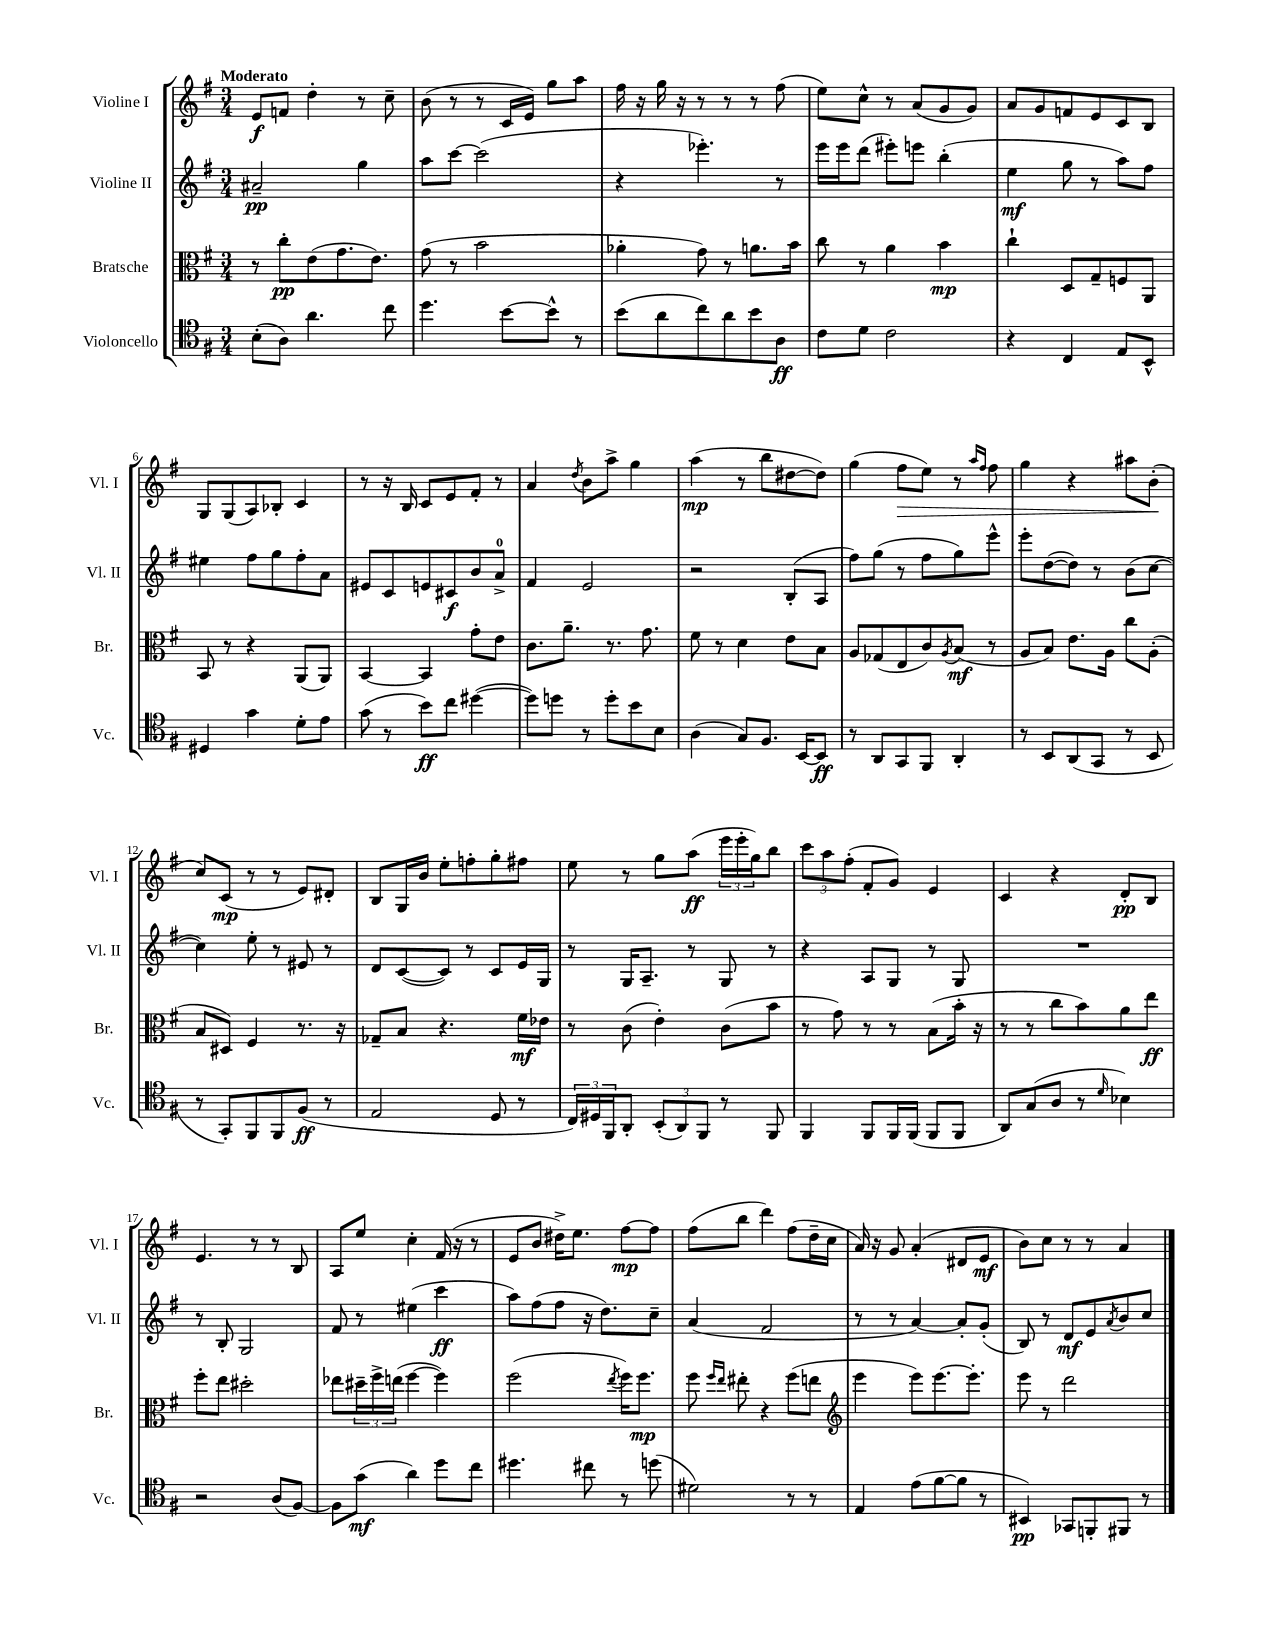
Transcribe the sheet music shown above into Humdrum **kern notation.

**kern	**kern	**kern	**kern
*staff4	*staff3	*staff2	*staff1
*clefC4	*clefC3	*clefG2	*clefG2
*k[f#]	*k[f#]	*k[f#]	*k[f#]
*M3/4	*M3/4	*M3/4	*M3/4
(8B'	8r	2a#~	8e
8A)	8cc'	.	8f
4.a	(8e	.	4dd'
.	8.g	.	.
.	.	4gg	8r
.	8.e)	.	.
8cc	.	.	8cc~
=	=	=	=
4.dd	(8g	8aa	(8b
.	8r	[8ccc	8r
.	2b	(2ccc]	8r
[8b	.	.	16c
.	.	.	16e)
8b^^]	.	.	8gg
8r	.	.	8aa
=	=	=	=
(8b	4a-'	4r	16ff#
.	.	.	16r
8a	.	.	16gg
.	.	.	16r
8cc)	8g)	4.eee-')	8r
8a	8r	.	8r
8b	8.a	.	8r
8A	.	8r	(8ff#
.	16b	.	.
=	=	=	=
8c	8cc	16eee	8ee)
.	.	16eee	.
8d	8r	(8ddd	8cc^^
2c	4a	8eee#')	8r
.	.	8eee	(8a
.	4b	(4bb'	8g
.	.	.	8g)
=	=	=	=
4r	4cc`	4ee	8a
.	.	.	8g
4C	8D	8gg	8f
.	8G~	8r	8e
8E	8F	8aa)	8c
8BB^^	8AA	8ff#	8B
=	=	=	=
4D#	8BB	4ee#	8G
.	8r	.	(8G
4g	4r	8ff#	8A)
.	.	8gg	8B-'
8d'	(8AA	8ff#'	4c
8e	8AA)	8a	.
=	=	=	=
(8g	[4BB	8e#	8r
8r	.	8c	16r
.	.	.	16B
8b)	4BB]	8e	8c
8cc	.	8c#	8e
([4dd#	8g'	8b	8f#'
.	8e	8a^	8r
=	=	=	=
8dd#])	8.c	4f#	4a
8dd	.	.	.
.	8.a~	.	.
.	.	.	8qdd
8r	.	2e	8b
8dd'	8.r	.	8aa^
8b	.	.	4gg
.	8.g	.	.
8B	.	.	.
=	=	=	=
(4A	8f#	2r	(4aa
.	8r	.	.
8G)	4d	.	8r
8.F#	.	.	8bb
.	8e	(8B'	[8dd#
[16BB	.	.	.
8BB]	8B	8A	8dd#])
=	=	=	=
8r	8A	8ff#)	(4gg
8AA	(8G-	(8gg	.
8GG	8E	8r	8ff#
8FF#	8c)	8ff#	8ee)
.	8qA	.	.
4AA'	(8B	8gg)	8r
.	.	.	16qqaa
.	.	.	16qqff#
.	8r	8eee^^	8ff#
=	=	=	=
8r	8A	8eee'	4gg
8BB	8B)	([8dd	.
(8AA	8.e	8dd])	4r
8GG	.	8r	.
.	16A	.	.
8r	8cc	(8b	8aa#
8BB	(8A'	[8cc	(8b'
=	=	=	=
8r	8B	4cc])	8cc)
8GG')	8D#)	.	(8c
8FF#	4F#	8ee'	8r
8FF#	.	8r	8r
(8F#	8.r	8e#	8e)
8r	.	8r	8d#'
.	16r	.	.
=	=	=	=
2E	8G-~	8d	8B
.	8B	([8c	16G
.	.	.	16b
.	4.r	8c])	8ee'
.	.	8r	8ff'
8D	.	8c	8gg'
8r	16f#	16e	8ff#
.	16e-	16G	.
=	=	=	=
24C)	8r	8r	8ee
24D#	.	.	.
24FF#	.	.	.
8AA'	(8c	16G	8r
.	.	8.A~	.
(12BB'	4e')	.	8gg
12AA)	.	.	.
.	.	8r	(8aa
12FF#	.	.	.
8r	(8c	8G	24eee
.	.	.	24eee'
.	.	.	24gg)
8FF#	8b	8r	8bb
=	=	=	=
4FF#	8r	4r	12ccc
.	.	.	12aa
.	8g)	.	.
.	.	.	(12ff#'
8FF#	8r	8A	8f#'
16FF#	8r	8G	8g)
(16FF#	.	.	.
8FF#	(8B	8r	4e
8FF#	16b'	8G	.
.	16r	.	.
=	=	=	=
8AA)	8r	2.r	4c
(8G	8r	.	.
8A	8cc	.	4r
8r	8b)	.	.
16qqd	.	.	.
4B-)	8a	.	8d'
.	8ee	.	8B
=	=	=	=
2r	8ff#'	8r	4.e
.	8ee	8B'	.
.	2dd#'	2G	.
.	.	.	8r
(8A	.	.	8r
[8F#)	.	.	8B
=	=	=	=
8F#]	8ee-	8f#	8A
(8g	24dd#~	8r	8ee
.	24ff#^	.	.
.	(24ee	.	.
4a)	[4ff#	(4ee#	4cc'
8dd	4ff#])	4ccc	(16f#
.	.	.	16r
8cc	.	.	8r
=	=	=	=
4.dd#	(2ff#	8aa)	8e
.	.	(8ff#	8b
.	.	8ff#	16dd#^)
.	.	.	8.ee
8cc#	.	16r	.
.	.	8.dd)	.
.	8qee	.	.
8r	16ff#)	.	[8ff#
.	8.ff#	.	.
(8dd	.	8cc~	8ff#]
=	=	=	=
2d#)	8ff#	(4a	(8ff#
.	16qqff#	.	.
.	16qqee	.	.
.	8ee#'	.	8bb
.	4r	2f#	4ddd)
8r	(8ff#	.	(8ff#
8r	8ee	.	16dd~
.	.	.	16cc
=	=	=	=
*	*clefG2	*	*
4E	4eee	8r	16a)
.	.	.	16r
.	.	8r	8g
(8e	8eee)	[4a)	(4a'
[8f#	[8.eee	.	.
8f#]	.	8a']	8d#
.	8.eee']	.	.
8r	.	(8g'	8e
=	=	=	=
4BB#)	8eee	8B)	8b)
.	8r	8r	8cc
8GG-	2ddd	8d	8r
8FF'	.	8e	8r
.	.	8qa	.
8FF#	.	8b	4a
8r	.	8cc	.
==	==	==	==
*-	*-	*-	*-
